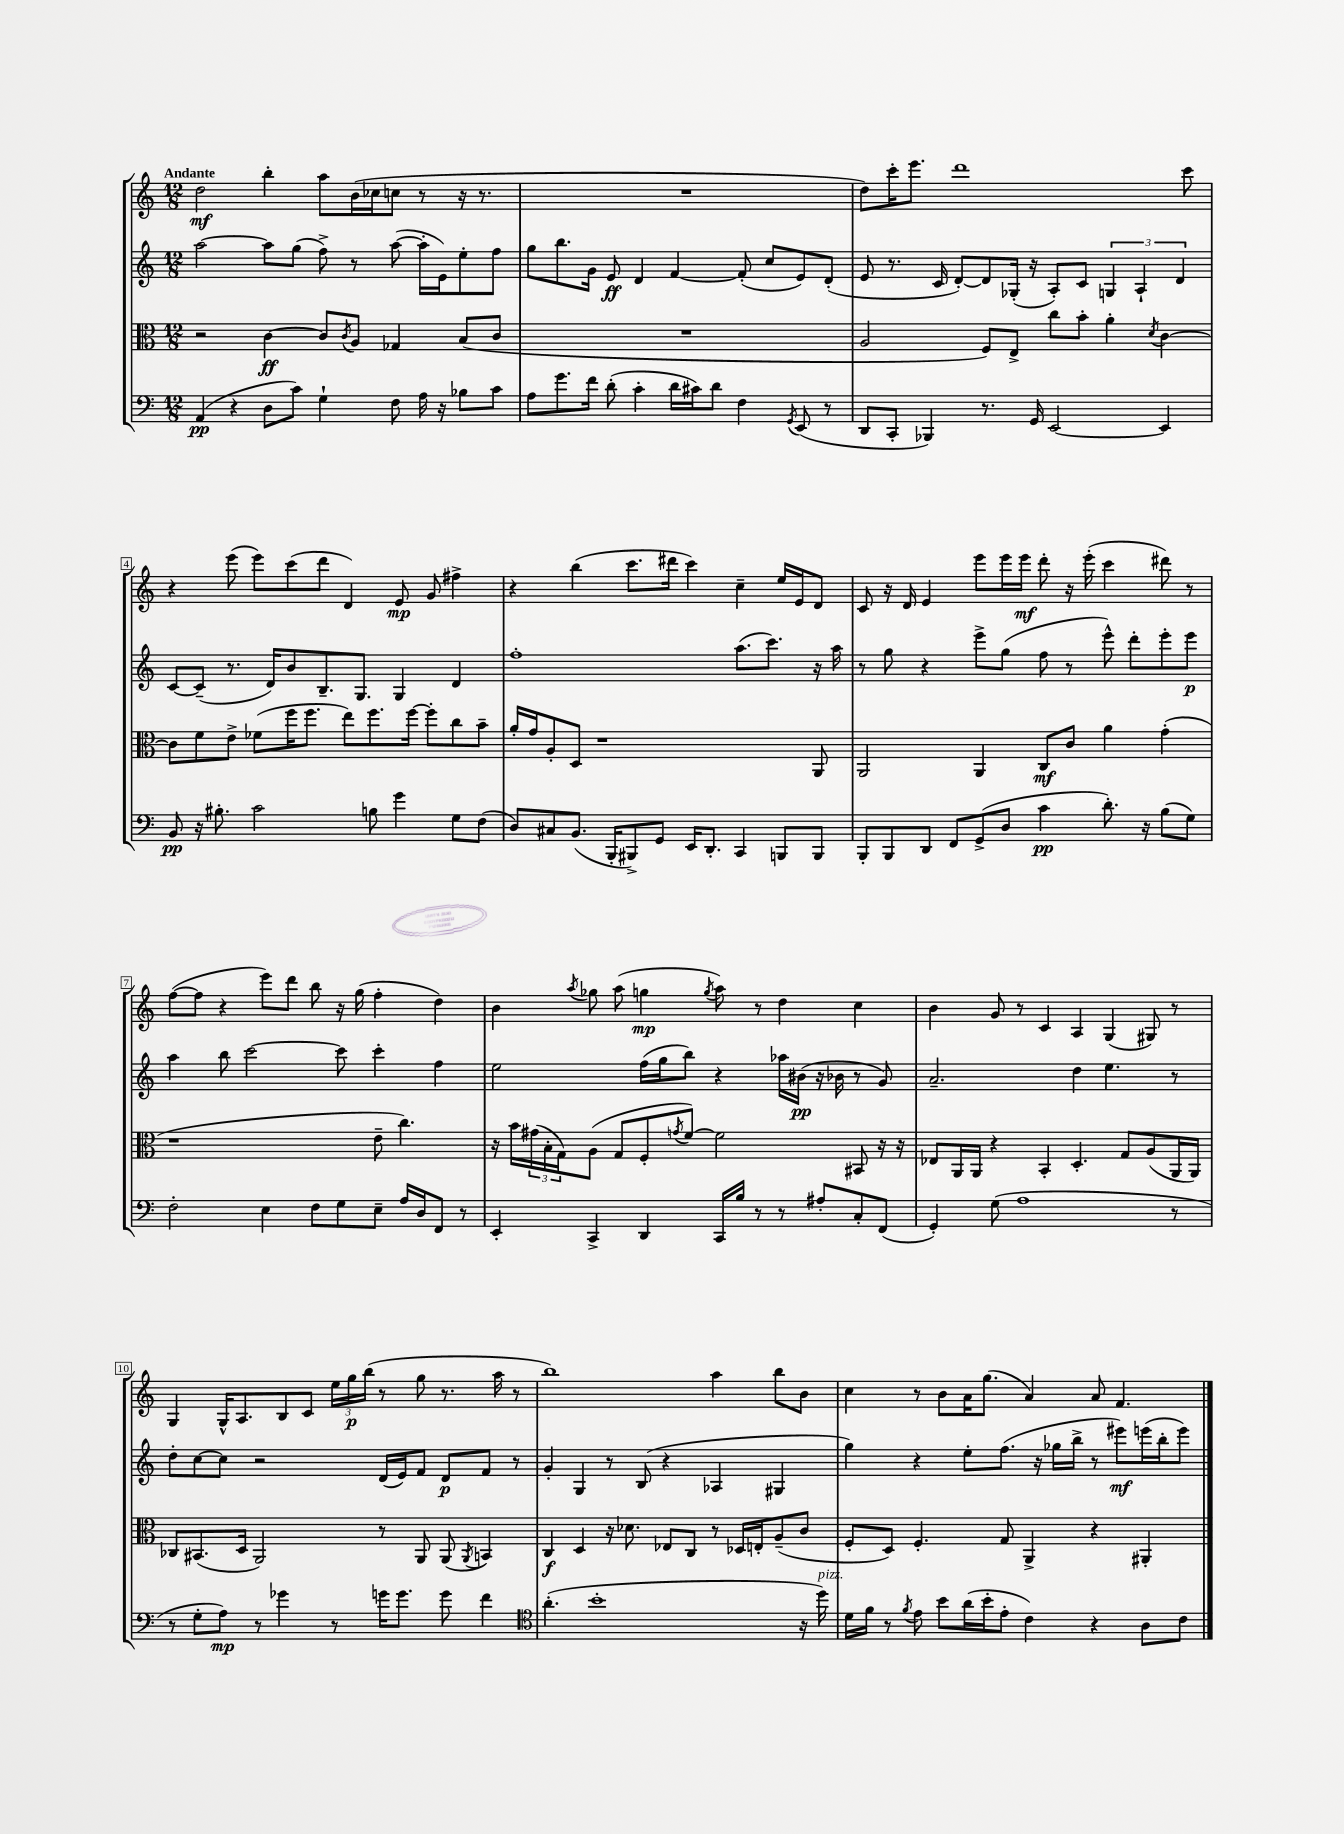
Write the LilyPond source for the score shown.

<<
\new StaffGroup <<
\new Staff = "s0" {
    \clef treble \key c \major \numericTimeSignature \time 12/8 \tempo "Andante"
    d''2\mf b''4-. a''8 b'16( ces''16 c''8 r8 r16 r8. |
    R1. |
    d''8) c'''16-. e'''8. d'''1 c'''8 |
    r4 e'''8( e'''8) c'''8( d'''8 d'4) e'8\mp g'8 fis''4-> |
    r4 b''4( c'''8. dis'''16 c'''4) c''4-- e''16 e'16 d'8 |
    c'8 r16 d'16 e'4 e'''8 e'''16 e'''16\mf d'''8-. r16 e'''16-.( c'''4 dis'''8) r8 |
    f''8~( f''8 r4 e'''8) d'''8 b''8 r16 g''16( f''4-. d''4) |
    b'4 \acciaccatura { a''8 } ges''8 a''8( g''4\mp \acciaccatura { g''8 } a''8) r8 d''4 c''4 |
    b'4 g'8 r8 c'4 a4 g4( gis8) r8 |
    g4 g16-^ a8. b8 c'8 \tuplet 3/2 { e''16 g''16\p b''16( } r8 g''8 r8. a''16 r8 |
    b''1) a''4 b''8 b'8 |
    c''4 r8 b'8 a'16 g''8.( a'4) a'8 f'4. \bar "|." |
}
\new Staff = "s1" {
    \clef treble \key c \major \numericTimeSignature \time 12/8
    a''2~ a''8 g''8( f''8->) r8 a''8~( a''16-. e'16) e''8-. f''8 |
    g''8 b''8. g'16 e'8\ff d'4 f'4~ f'8-.( c''8 e'8) d'8-.( |
    e'8 r8. c'16 d'8~-.) d'8 ges16-.( r16 a8-.) c'8 \tuplet 3/2 { g4 a4-! d'4 } |
    c'8~ c'8--( r8. d'16) b'8 b8.-- g8. g4 d'4 |
    f''1-. a''8.( c'''8.) r16 a''16 |
    r8 g''8 r4 e'''8-> g''8( f''8 r8 e'''8-^) d'''8-. e'''8-. e'''8\p |
    a''4 b''8 c'''2~ c'''8 c'''4-. f''4 |
    e''2 f''16( g''16 b''8) r4 aes''16 bis'16\pp( r16 bes'16 r8 g'8) |
    a'2.-- d''4 e''4. r8 |
    d''8-. c''8~ c''8 r2 d'16( e'16) f'8 d'8\p f'8 r8 |
    g'4-. g4 r8 b8( r4 aes4 gis4 |
    g''4) r4 e''8-. f''8.( r16 ges''16 b''16-> r8 eis'''8\mf) e'''16( b''16-. e'''8) \bar "|." |
}
\new Staff = "s2" {
    \clef alto \key c \major \numericTimeSignature \time 12/8
    r2 c'4~\ff c'8 \acciaccatura { c'8 } a8 ges4 b8( c'8 |
    R1. |
    a2 f8) e8-> c''8 b'8-. a'4-. \acciaccatura { d'8 } c'4~ |
    c'8 f'8 e'8-> fes'8( f''16 f''8. e''8) f''8. f''16~ f''8-. c''8 b'8-- |
    a'16-. g'16 a8-. d8 r1 a,8 |
    a,2 a,4 c8\mf c'8 a'4 g'4-.( |
    r1 e'8-- c''4.) |
    r16 b'16 \tuplet 3/2 { gis'16( b16-. g16) } a8( g8 f8-. \acciaccatura { g'8 } f'8~) f'2 bis,8 r16 r16 |
    ees8 a,16 a,16 r4 b,4-. d4.-. g8 a8( a,16 a,16) |
    ces8 bis,8.( d16 a,2) r8 a,8 a,8( \acciaccatura { a,8 } b,4) |
    c4\f d4 r16 des'8. ees8 c8 r8 des16 e16-. a8--( c'8 |
    f8-. d8) f4.-. g8 a,4-> r4 ais,4-. \bar "|." |
}
\new Staff = "s3" {
    \clef bass \key c \major \numericTimeSignature \time 12/8
    a,4\pp( r4 d8 c'8) g4-! f8 a16 r16 bes8 c'8 |
    a8 g'8. f'16 d'8-.( c'4-. d'16 cis'16) d'8 f4 \acciaccatura { g,8 } e,8( r8 |
    d,8 c,8-. bes,,4) r8. g,16 e,2~ e,4 |
    b,8\pp r16 bis8.-. c'2 b8 g'4 g8 f8( |
    d8) cis8 b,8.( b,,16-. bis,,8->) g,8 e,16 d,8.-. c,4 b,,8 b,,8 |
    b,,8-. b,,8 d,8 f,8 g,8->( d8 c'4\pp d'8.-.) r16 b8( g8) |
    f2-. e4 f8 g8 e8-- a16 d16 f,8 r8 |
    e,4-. c,4-> d,4 c,16 b16 r8 r8 ais8-. c8-. f,8( |
    g,4-.) g8( a1 r8 |
    r8 g8-. a8\mp) r8 ges'4 r8 g'16 g'8. g'8 f'4 |
    \clef tenor a'4.-.( b'1-. r16 d''16^\markup { \italic "pizz." }) |
    d'16 f'16 r8 \acciaccatura { f'8 } e'8 b'8 a'16( b'16-. e'8-. c'4) r4 a8 c'8 \bar "|." |
}
>>
>>
\layout { \context { \Score \override BarNumber.stencil = #(make-stencil-boxer 0.1 0.3 ly:text-interface::print) } }
